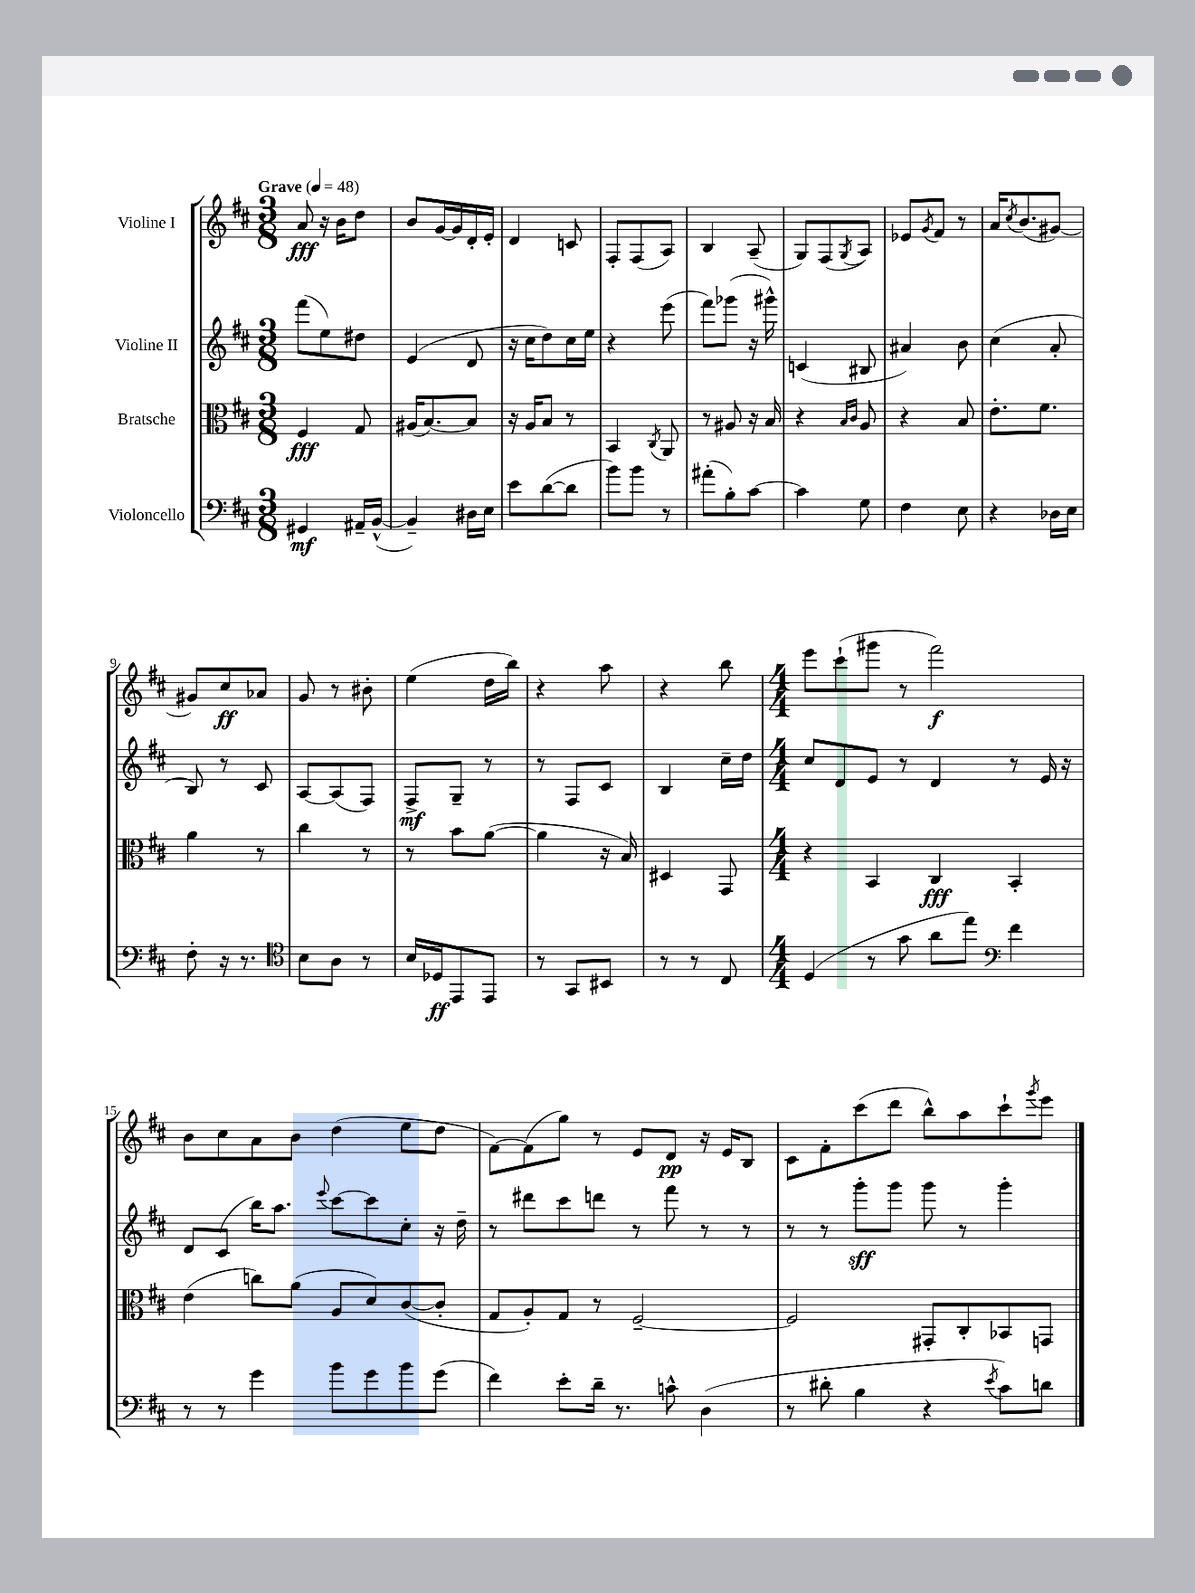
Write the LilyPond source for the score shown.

<<
\new StaffGroup <<
\new Staff = "s0" \with { instrumentName = "Violine I" } {
    \clef treble \key d \major \numericTimeSignature \time 3/8 \tempo "Grave" 4 = 48
    a'8\fff r16 b'16 d''8 |
    b'8 g'16~ g'16 d'16-. e'16-. |
    d'4 c'8 |
    fis8-. fis8( a8) |
    b4 a8--( |
    g8) fis8( \acciaccatura { g8 } a8) |
    ees'8 \acciaccatura { g'8 } fis'8 r8 |
    a'16 \acciaccatura { cis''8 } b'8.( gis'8~) |
    gis'8 cis''8\ff aes'8 |
    g'8 r8 bis'8-. |
    e''4( d''16 b''16) |
    r4 a''8 |
    r4 b''8 |
    \numericTimeSignature \time 4/4 e'''8 cis'''8-!( gis'''8 r8 fis'''2\f) |
    b'8 cis''8 a'8 b'8 d''4( e''8 d''8 |
    fis'8~) fis'8( g''8) r8 e'8 d'8\pp r16 e'16 b8 |
    cis'8 fis'8-. cis'''8( d'''8 b''8-^) a''8 cis'''8-! \acciaccatura { g'''8 } e'''8 \bar "|." |
}
\new Staff = "s1" \with { instrumentName = "Violine II" } {
    \clef treble \key d \major \numericTimeSignature \time 3/8
    fis'''8( e''8) dis''8 |
    e'4( d'8 |
    r16 cis''16 d''8) cis''16 e''16 |
    r4 e'''8( |
    fis'''8) ges'''8( r16 gis'''16-^) |
    c'4( bis8 |
    ais'4) b'8 |
    cis''4( a'8-. |
    b8) r8 cis'8 |
    a8~ a8( fis8) |
    fis8->\mf g8-- r8 |
    r8 fis8 cis'8 |
    b4 cis''16-- d''16 |
    \numericTimeSignature \time 4/4 cis''8 d'8 e'8 r8 d'4 r8 e'16 r16 |
    d'8 cis'8( b''16) a''8. \appoggiatura { e'''8 } cis'''8~ cis'''8 cis''8-. r16 d''16-- |
    r8 dis'''8 cis'''8 d'''8 r8 fis'''8 r8 r8 |
    r8 r8 g'''8-.\sff g'''8 g'''8 r8 g'''4-. \bar "|." |
}
\new Staff = "s2" \with { instrumentName = "Bratsche" } {
    \clef alto \key d \major \numericTimeSignature \time 3/8
    fis4\fff g8 |
    ais16( b8.~) b8 |
    r16 a16 b8 r8 |
    b,4 \acciaccatura { cis8 } a,8 |
    r8 ais8 r16 b16 |
    r4 \grace { b16 cis'16 } a8 |
    r4 b8 |
    e'8.-. fis'8. |
    a'4 r8 |
    cis''4 r8 |
    r8 b'8 a'8~( |
    a'4 r16 b16) |
    dis4 g,8 |
    \numericTimeSignature \time 4/4 r4 b,4 cis4\fff b,4-. |
    e'4( c''8) a'8( a8 d'8) cis'8~( cis'8-. |
    g8 a8-.) g8 r8 fis2~-- |
    fis2 gis,8-. cis8-. bes,8 g,8 \bar "|." |
}
\new Staff = "s3" \with { instrumentName = "Violoncello" } {
    \clef bass \key d \major \numericTimeSignature \time 3/8
    gis,4\mf ais,16-- b,16~-^( |
    b,4--) dis16 e16 |
    e'8 d'8~( d'8 |
    b'8) b'8 r8 |
    ais'8-.( b8-.) cis'8~ |
    cis'4 g8 |
    fis4 e8 |
    r4 des16 e16 |
    fis8-. r16 r8. |
    \clef tenor b8 a8 r8 |
    b16 des16\ff e,8 e,8 |
    r8 g,8 bis,8 |
    r8 r8 cis8 |
    \numericTimeSignature \time 4/4 d4( r8 g'8 a'8 e''8) \clef bass fis'4 |
    r8 r8 g'4 b'8 g'8 b'8 g'8( |
    fis'4) e'8-. d'16-- r8. c'8-^ d4( |
    r8 dis'8-. b4 r4 \acciaccatura { e'8 } cis'8) d'8 \bar "|." |
}
>>
>>
